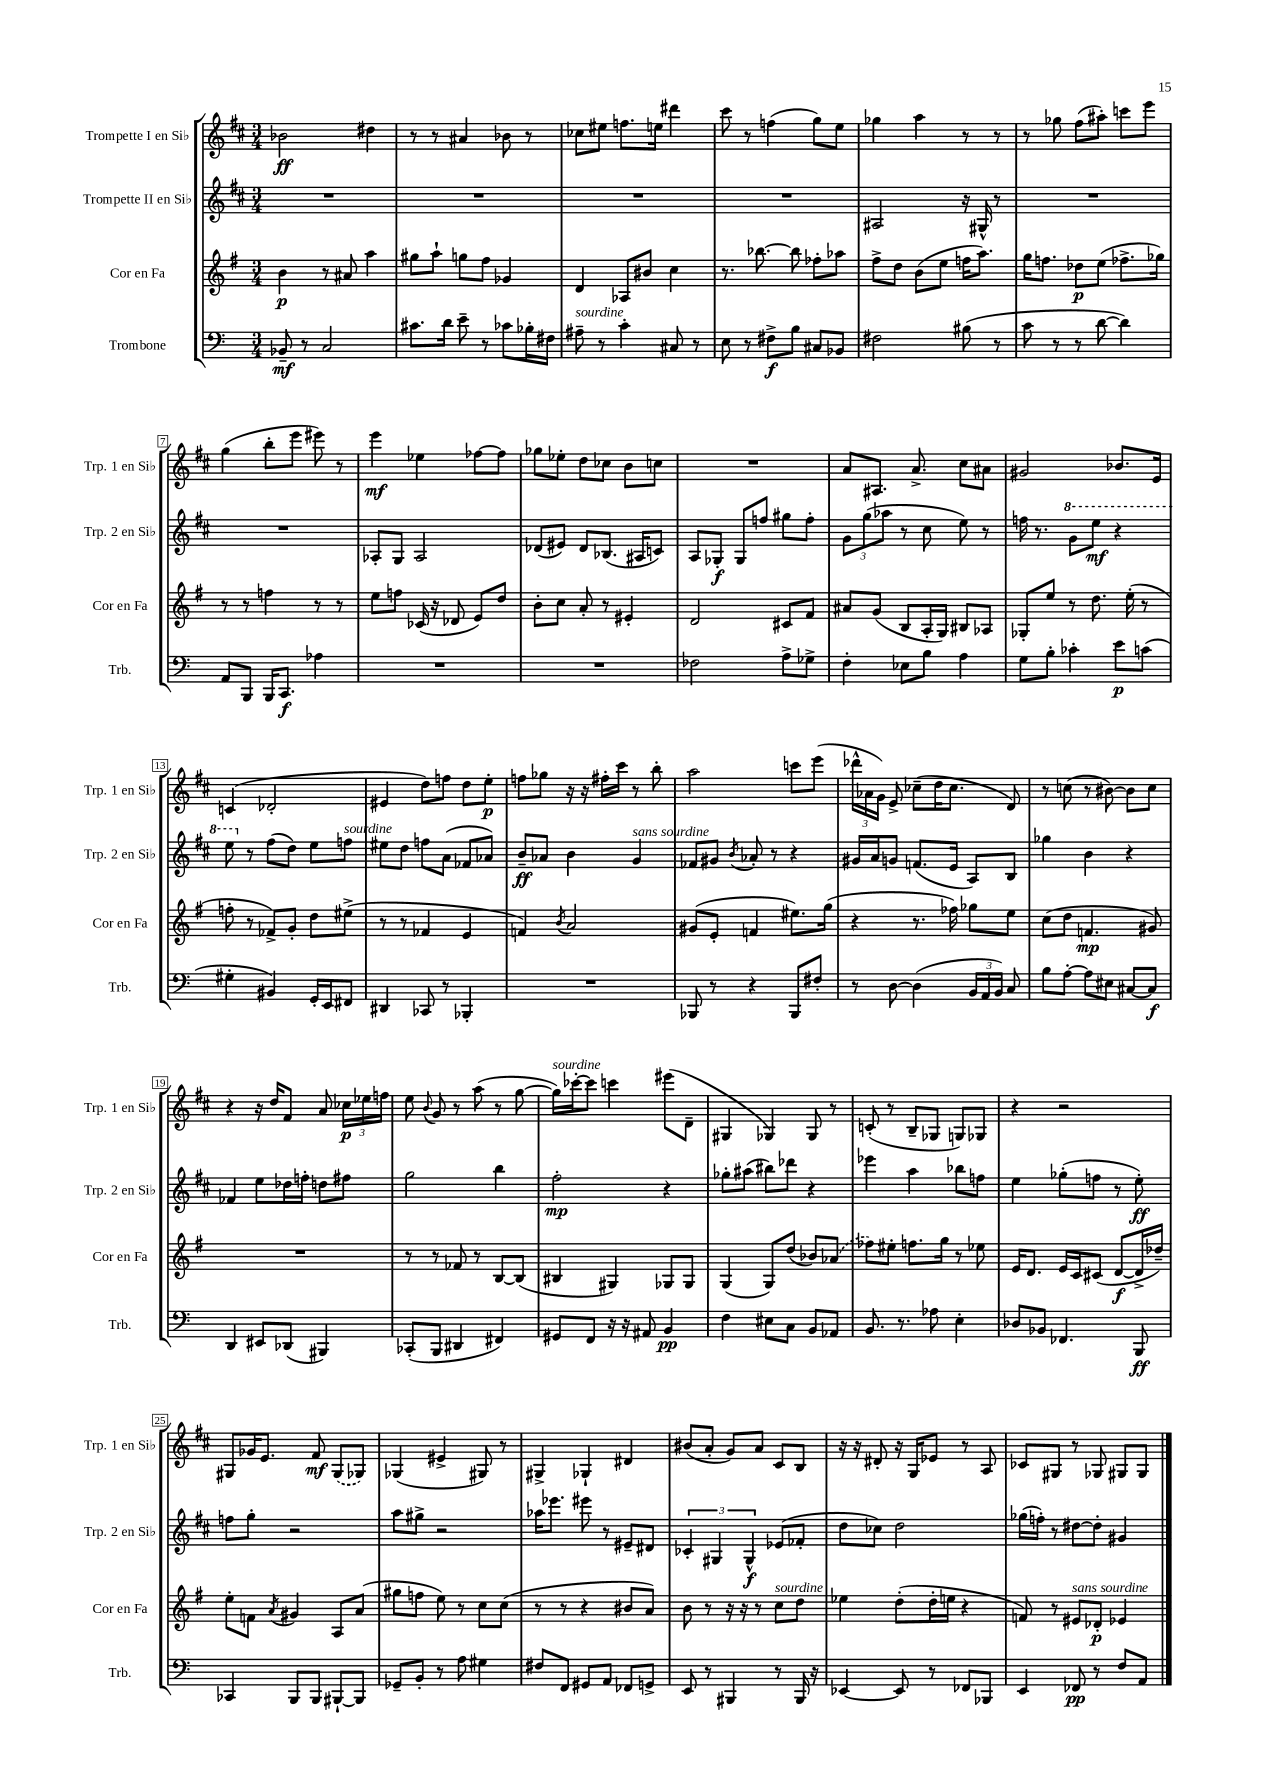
<<
\new StaffGroup <<
\new Staff = "s0" \with { instrumentName = "Trompette I en Sib" shortInstrumentName = "Trp. 1 en Sib" } {
    \clef treble \key d \major \numericTimeSignature \time 3/4
    \autoBeamOff bes'2\ff dis''4 |
    r8 r8 ais'4 bes'8 r8 |
    ces''8[ eis''8] f''8.[ e''16] dis'''4 |
    cis'''8 r8 f''4( g''8[) e''8] |
    ges''4 a''4 r8 r8 |
    r8 ges''8 fis''8[( ais''8]-.) c'''8[ e'''8] |
    g''4( b''8[-. e'''8] eis'''8) r8 |
    e'''4\mf ees''4 fes''8[~ fes''8] |
    ges''8[ ees''8]-. d''8[ ces''8] b'8[ c''8] |
    R2. |
    a'8[ ais8.] a'8.-> cis''8[ ais'8] |
    gis'2 bes'8.[ e'16] |
    c'4( des'2-. |
    eis'4 d''8[) f''8] d''8[ e''8]-.\p |
    f''8[ ges''8] r16 r16 fis''16[-. cis'''16] r8 b''8-. |
    a''2 c'''8[ e'''8]( |
    \tuplet 3/2 { des'''16[-^ aes'16 g'16]) } e'8-> ces''8[--( d''16 ces''8.] d'8) |
    r8 c''8( r8 bis'8~) bis'8[ c''8] |
    r4 r16 d''16[ fis'8] a'8 \tuplet 3/2 { ces''16[\p ees''16 f''16] } |
    e''8 \appoggiatura { b'8 } g'8 r8 a''8( r8 g''8~ |
    g''16[^\markup { \italic "sourdine" }) ces'''16~-. ces'''8] c'''4 eis'''8[( d'8]-- |
    gis4 ges4) ges8 r8 |
    c'8-.( r8 b8[-- ges8] g8[) ges8] |
    r4 r2 |
    gis8[ ges'16 e'8.] fis'8\mf \once \slurDashed gis8[( ges8]) |
    ges4( eis'4-> gis8) r8 |
    gis4-> ges4-! dis'4 |
    bis'8[( a'8]-. g'8[) a'8] cis'8[ b8] |
    r16 r16 dis'8-. r16 g16[ ees'8] r8 a8 |
    ces'8[ gis8] r8 ges8 gis8[ gis8] \bar "|." |
}
\new Staff = "s1" \with { instrumentName = "Trompette II en Sib" shortInstrumentName = "Trp. 2 en Sib" } {
    \clef treble \key d \major \numericTimeSignature \time 3/4
    \autoBeamOff R2. |
    R2. |
    R2. |
    R2. |
    ais2 r16 gis16-^ r8 |
    R2. |
    R2. |
    aes8[-. g8] aes2 |
    des'8[( eis'8]) des'8[ bes8.]( ais16[ c'8]) |
    a8[ ges8]-.\f ges8[ f''8] gis''8[ f''8]-. |
    \tuplet 3/2 { g'8[ g''8( aes''8] } r8 cis''8 e''8) r8 |
    f''16 r8. \ottava #1 g''8[ e'''8]\mf r4 |
    e'''8 \ottava #0 r8 fis''8[( d''8]) e''8[ f''8]^\markup { \italic "sourdine" } |
    eis''8[ d''8] f''8[ a'8]( fes'8[ aes'8]) |
    b'8[--\ff aes'8] b'4 g'4^\markup { \italic "sans sourdine" } |
    fes'8[ gis'8] \acciaccatura { b'8 } aes'8-. r8 r4 |
    gis'16[ a'16 g'8] f'8.[( e'16] a8[) b8] |
    ges''4 b'4 r4 |
    fes'4 e''8[ des''16 f''16]-. d''8[ fis''8] |
    g''2 b''4 |
    fis''2-.\mp r4 |
    ges''8[-. ais''8]( bis''8[) des'''8] r4 |
    ees'''4 a''4 bes''8[ f''8] |
    e''4 ges''8[-.( f''8] r8 e''8-.\ff) |
    f''8[ g''8]-. r2 |
    a''8[ gis''8]-> r2 |
    aes''16[ ees'''8.] eis'''8 r8 eis'8[-- dis'8] |
    \tuplet 3/2 { ces'4-. gis4 gis4-^\f } ees'8[( fes'8]-. |
    d''8[ ces''8]) d''2 |
    ges''16[( f''16]-.) r8 dis''8[~ dis''8]-. gis'4 \bar "|." |
}
\new Staff = "s2" \with { instrumentName = "Cor en Fa" shortInstrumentName = "Cor en Fa" } {
    \clef treble \key g \major \numericTimeSignature \time 3/4
    \autoBeamOff b'4\p r8 ais'8 a''4 |
    gis''8[ a''8]-! g''8[ fis''8] ges'4 |
    d'4 aes8[ bis'8] c''4 |
    r8. bes''8.~ bes''8 fes''8[-. aes''8] |
    fis''8[-> d''8] b'8[( e''8] f''16[ a''8.]) |
    g''16[ f''8.] des''8[\p e''8]( fes''8.[-> ges''16]) |
    r8 r8 f''4 r8 r8 |
    e''8[ f''8] ces'16( r16 des'8 e'8[) d''8] |
    b'8[-. c''8] a'8-. r8 eis'4-. |
    d'2 cis'8[ fis'8] |
    ais'8[ g'8]( b8[ a16-. g16]) bis8[ aes8] |
    ges8[-. e''8] r8 d''8. e''16-.( r8 |
    f''8-. r8 fes'8[->) g'8]-. d''8[ eis''8]->( |
    r8 r8 fes'4 e'4 |
    f'4) \acciaccatura { b'8 } a'2 |
    gis'8[( e'8]-. f'4 eis''8.[) g''16]( |
    r4 r8. fes''16) ges''8[ e''8] |
    c''8[( d''8] f'4.\mp gis'8) |
    R2. |
    r8 r8 fes'8 r8 b8[~ b8]( |
    bis4 gis4) ges8[ ges8] |
    g4( g8[) d''8]( bes'8[) \once \slurDashed aes'8]( |
    fes''8[) eis''8]-. f''8.[ g''16] r8 ees''8 |
    e'16[ d'8.] e'16[ c'16 cis'8]( d'8[~\f d'16-> des''16]--) |
    e''8[-. f'8] \acciaccatura { a'8 } gis'4 a8[ a'8]( |
    gis''8[ f''8] e''8) r8 c''8[ c''8]( |
    r8 r8 r4 bis'8[ a'8]) |
    b'8 r8 r16 r16 r8 c''8[^\markup { \italic "sourdine" } d''8] |
    ees''4 d''8[-.( d''16-. e''16] r4 |
    f'8) r8 eis'8[^\markup { \italic "sans sourdine" } des'8]-.\p ees'4 \bar "|." |
}
\new Staff = "s3" \with { instrumentName = "Trombone" shortInstrumentName = "Trb." } {
    \clef bass \key c \major \numericTimeSignature \time 3/4
    \autoBeamOff bes,8--\mf r8 c2 |
    cis'8.[ d'16] e'8-- r8 ces'8[ bes16-. fis16] |
    ais8--^\markup { \italic "sourdine" } r8 c'4-. cis8 r8 |
    e8 r8 fis8[->\f b8] cis8[ bes,8] |
    fis2 bis8( r8 |
    c'8 r8 r8 d'8~ d'4) |
    a,8[ b,,8] b,,16[ c,8.]\f aes4 |
    R2. |
    R2. |
    fes2 a8[-> ges8]-> |
    f4-. ees8[ b8] a4 |
    g8[ b8]-. ces'4-. e'8[\p c'8]( |
    gis4-. bis,4) g,16[-. e,16 fis,8] |
    dis,4 ces,8 r8 bes,,4-. |
    R2. |
    bes,,8 r8 r4 bes,,8[ fis8]-. |
    r8 d8~ d4( \tuplet 3/2 { b,16[ a,16 b,16]) } c8 |
    b8[ a8]~-. a8[ eis8] cis8[~ cis8]\f |
    d,4 eis,8[ des,8]( bis,,4) |
    ces,8[-.( b,,8] dis,4 fis,4) |
    gis,8[ f,8] r16 r16 ais,8 b,4\pp |
    f4 eis8[ c8] b,8[ aes,8] |
    b,8. r8. aes8 e4-. |
    des8[ bes,8] fes,4. b,,8\ff |
    ces,4 b,,8[ b,,8] bis,,8[~-! bis,,8] |
    ges,8[-- b,8]-. r8 a8 gis4 |
    fis8[ f,8] gis,8[ a,8] fes,8[ g,8]-> |
    e,8 r8 bis,,4 r8 bis,,16 r16 |
    ees,4~ ees,8 r8 fes,8[ bes,,8] |
    e,4 fes,8\pp r8 f8[ a,8] \bar "|." |
}
>>
>>
\layout { \context { \Score \override BarNumber.stencil = #(make-stencil-boxer 0.1 0.3 ly:text-interface::print) } }
